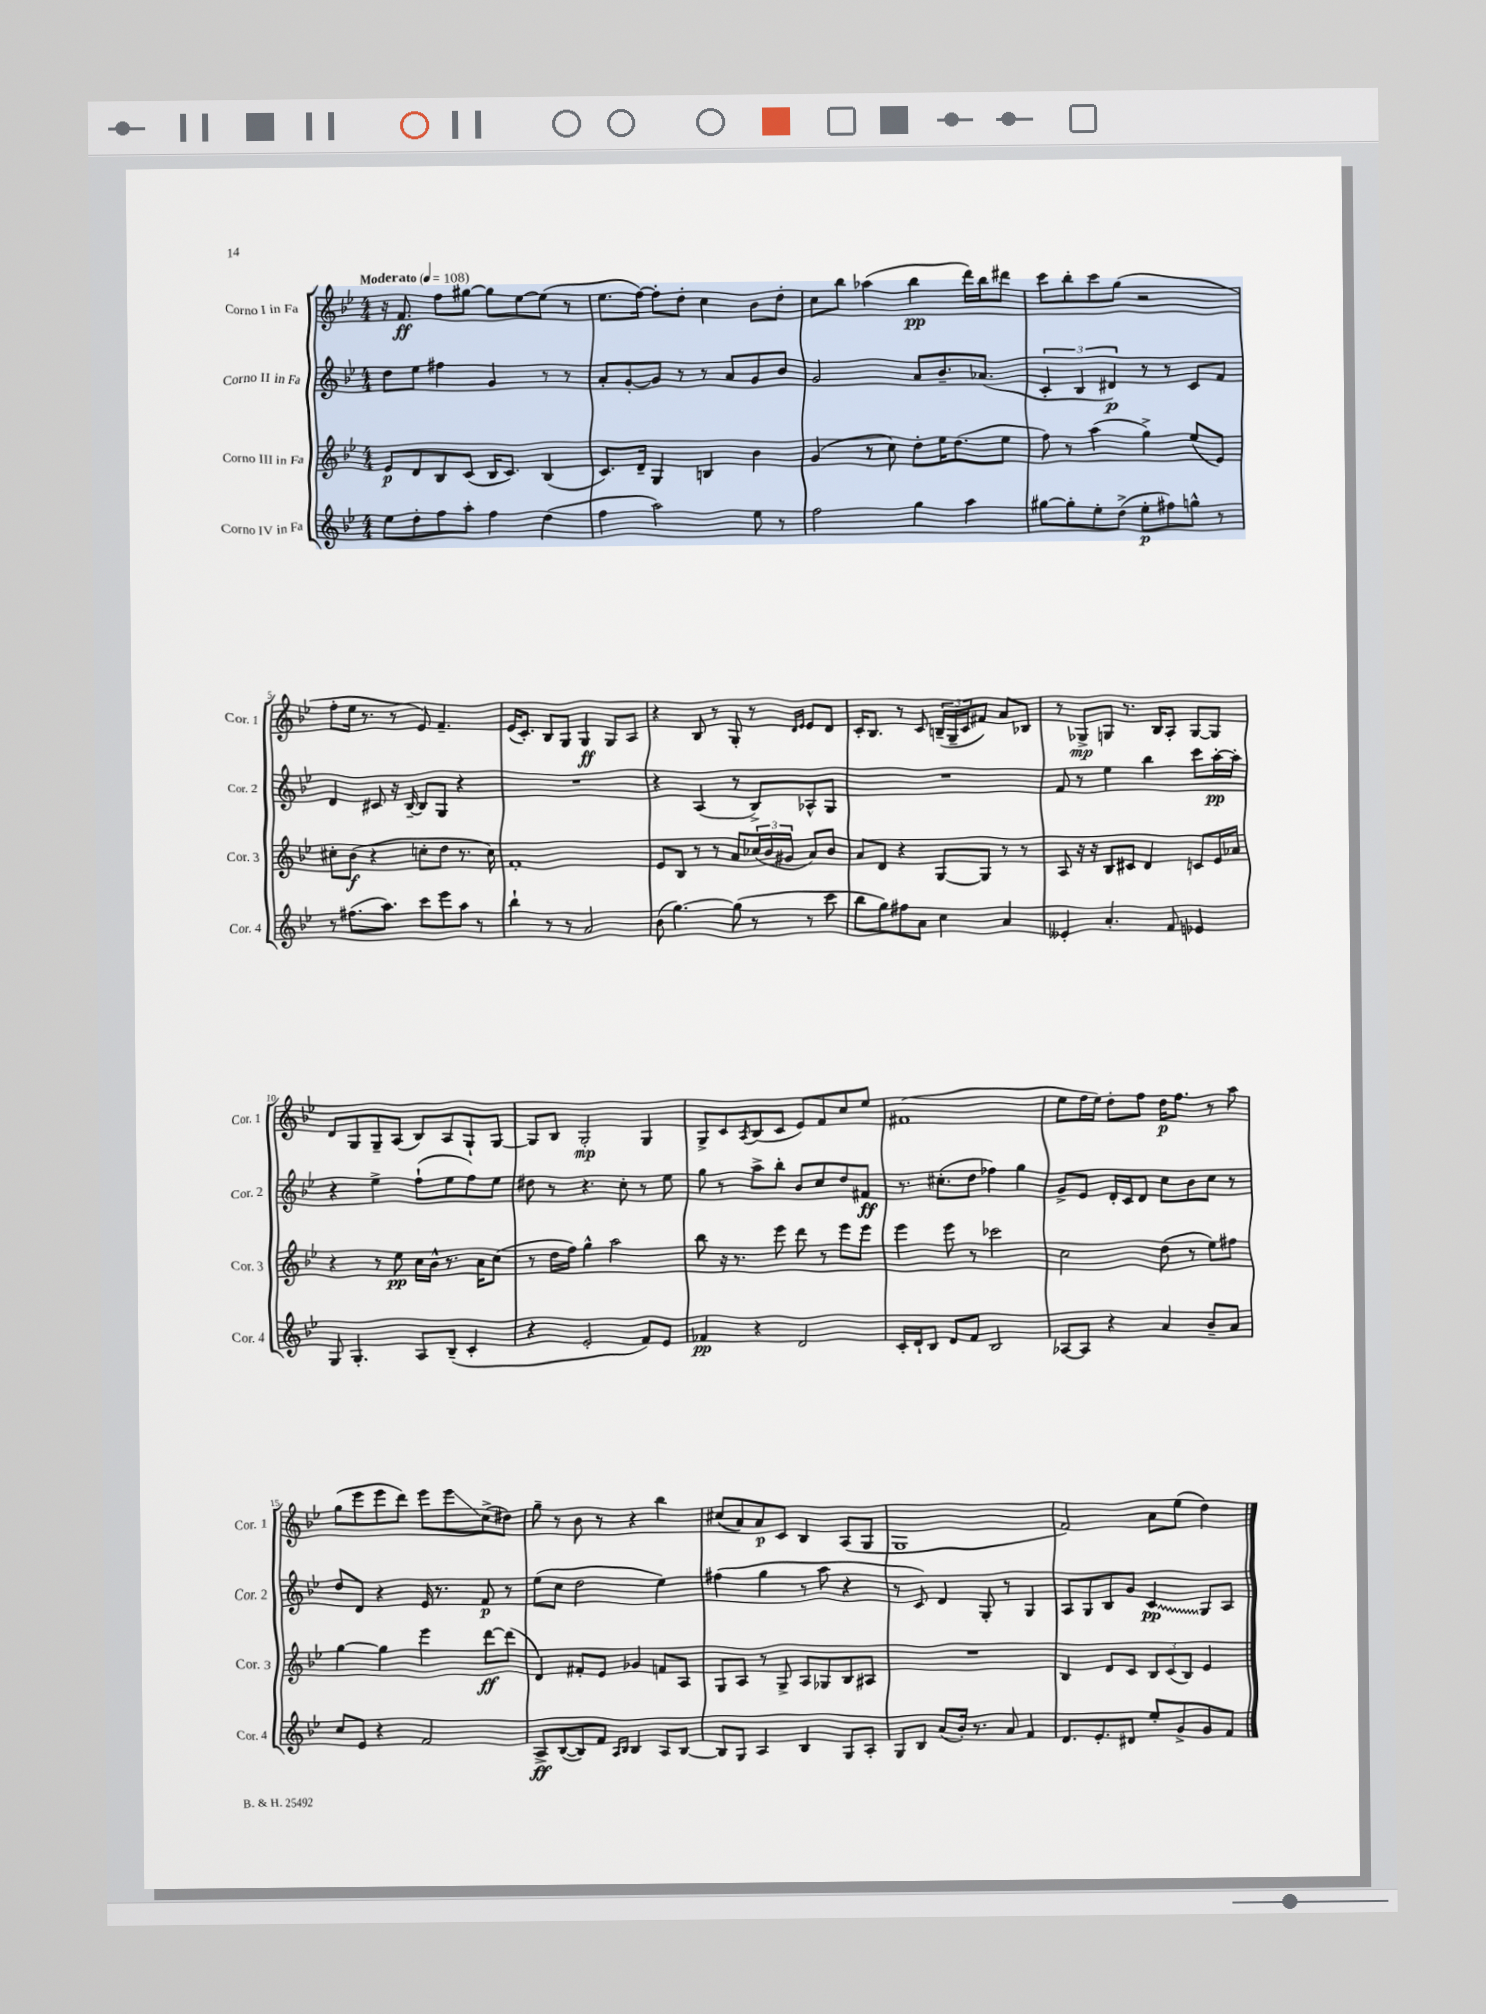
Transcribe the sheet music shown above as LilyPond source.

<<
\new StaffGroup <<
\new Staff = "s0" \with { instrumentName = "Corno I in Fa" shortInstrumentName = "Cor. 1" } {
    \clef treble \key bes \major \numericTimeSignature \time 4/4 \tempo "Moderato" 4 = 108
    r16 f'8.\ff f''8 gis''8~ gis''8 ees''8~ ees''8( r8 |
    ees''8. f''16~) f''8-. d''8-. c''4 bes'8 d''8-. |
    c''8 bes''8 aes''4( bes''4\pp d'''16) bes''16 dis'''8 |
    c'''8 bes''8-. c'''8 g''8( r2 |
    f''8-. ees''16 r8. r8 ees'8) f'4.-- |
    ees'16( c'8.-.) bes8 g8 g4\ff g8 a8 |
    r4 bes8 r8 g8-. r8 \grace { d'16 ees'16 } ees'8 d'8 |
    c'16-. bes8. r8 c'8 \tuplet 3/2 { b16--( g16-- c'16 } fis'8) a'8 bes8 |
    r8 ges8->\mp g8 r8. bes16 a8-. g8~ g8 |
    d'8 g8 g8-- a8( bes8) a8 g8-! g8~ |
    g8 bes8 g2-.\mp g4 |
    g8-> c'8 \acciaccatura { a8 } bes8( c'8 ees'8) f'8 c''8 ees''8 |
    fis'1( |
    ees''8 f''16 ees''16) d''8-. f''8 d''16\p f''8. r8 a''8 |
    g''8( ees'''8 ees'''8 d'''8) ees'''8 ees'''8\glissando c''8->( dis''8) |
    g''8-- r8 bes'8 r8 r4 bes''4 |
    cis''8( a'8) a'8\p c'8 bes4 a8( g8 |
    g1 |
    f'2) a'8 ees''8( d''4) \bar "|." |
}
\new Staff = "s1" \with { instrumentName = "Corno II in Fa" shortInstrumentName = "Cor. 2" } {
    \clef treble \key bes \major \numericTimeSignature \time 4/4
    d''8 ees''8 fis''4 g'4 r8 r8 |
    a'8-. g'8~-. g'8 r8 r8 a'8 g'8 bes'8 |
    g'2 a'8 bes'8.-- aes'8.( |
    \tuplet 3/2 { c'4-. bes4 dis'4\p) } r8 r8 c'8 f'8 |
    d'4 cis'8 r16 bes16~-- bes8 g8 r4 |
    R1 |
    r4 a4( r8 bes8->) aes8-^ g8 |
    R1 |
    f'8 r8 ees''4 bes''4 c'''8 a''16~-.\pp a''16-. |
    r4 ees''4-> f''8-!( ees''8 f''8) ees''8 |
    dis''8 r8 r4. c''8-. r8 ees''8 |
    g''8 r8 a''8-> bes''8-. bes'8 c''8 d''8 fis'8\ff |
    r8. cis''8.-.( d''8 fes''4) g''4 |
    g'8-> ees'8 d'16-. c'16 d'8 c''8 bes'8 c''8 r8 |
    d''8 d'8 r4 ees'16 r8. f'8\p r8 |
    ees''8( c''8 d''2 ees''4) |
    fis''4( g''4 r8 a''8 r4 |
    r8 c'8) d'4 g8-. r8 g4 |
    a8 g8 bes8 g'8 \once \override Glissando.style = #'zigzag c'4\glissando\pp g8 a8 \bar "|." |
}
\new Staff = "s2" \with { instrumentName = "Corno III in Fa" shortInstrumentName = "Cor. 3" } {
    \clef treble \key bes \major \numericTimeSignature \time 4/4
    ees'8\p d'8 bes8 c'8( bes16 c'8.) bes4( |
    c'8.) d'16-- g4 b4 bes'4 |
    g'4( r8 c''8) d''8-. ees''16 d''8.( ees''8 |
    f''8) r8 a''4( g''4->) ees''8( ees'8) |
    cis''8-. bes'8\f( r4 c''8-. d''8 r8. c''16) |
    f'1-. |
    ees'8 bes8 r8 r8 a'8 \tuplet 3/2 { ces''16( bes'16 gis'16 } a'8) bes'8 |
    a'8 d'8 r4 g8~ g8 r8 r8 |
    a8 r16 r16 bes8 cis'8 d'4 c'8 ees'16 aes'16 |
    r4 r8 ees''8\pp c''16 bes'16-^ r8. a'16 c''8( |
    r8 d''16 f''16) g''4-^ a''2 |
    bes''8 r16 r8. ees'''8 d'''8 r8 ees'''8 ees'''8 |
    ees'''4 ees'''8 r8 ces'''2 |
    c''2 d''8( r8 ees''8) fis''8 |
    g''4~ g''4 ees'''4 d'''8~\ff d'''8( |
    d'4) fis'8-. ees'8 ges'4 f'8 a8 |
    g8 a8 r8 g8-> a8 ges8 bes8 ais8 |
    R1 |
    bes4 d'8 c'8 \tuplet 3/2 { bes8 c'8( bes8) } ees'4 \bar "|." |
}
\new Staff = "s3" \with { instrumentName = "Corno IV in Fa" shortInstrumentName = "Cor. 4" } {
    \clef treble \key bes \major \numericTimeSignature \time 4/4
    ees''8 d''8-. f''8 a''8-. f''4 d''4( |
    f''4 a''2) ees''8 r8 |
    f''2 g''4 a''4 |
    gis''8~ gis''8-. ees''8-. d''8->( ees''8-.\p fis''8) g''8-^ r8 |
    r8 fis''8.( a''8.) c'''8 ees'''8 a''8 r8 |
    bes''4-! r8 r8 a'2 |
    bes'8( g''4.~) g''8( r8 r8 c'''8 |
    bes''8 g''8) fis''8 a'8 c''4 a'4 |
    eeses'4-. a'4.-. f'8 ees'4 |
    g8 g4.-. a8 bes8--( c'4-. |
    r4 ees'2-. f'8) ees'8 |
    fes'4\pp r4 d'2 |
    c'16-. d'16-! bes8 d'8 f'8 bes2 |
    aes8~ aes8 r4 a'4 bes'8-- a'8 |
    c''8 ees'8 r4 f'2 |
    a8->\ff bes8~( bes8) f'8 \grace { a16 bes16 } bes4 a8 bes8~ |
    bes8 g8 a4 bes4 g8 a8-. |
    g8 bes8 a'8( bes'16-.) r8. a'8 f'4 |
    d'8. ees'8.-. dis'8 ees''8-. g'8-> g'8 f'8 \bar "|." |
}
>>
>>
